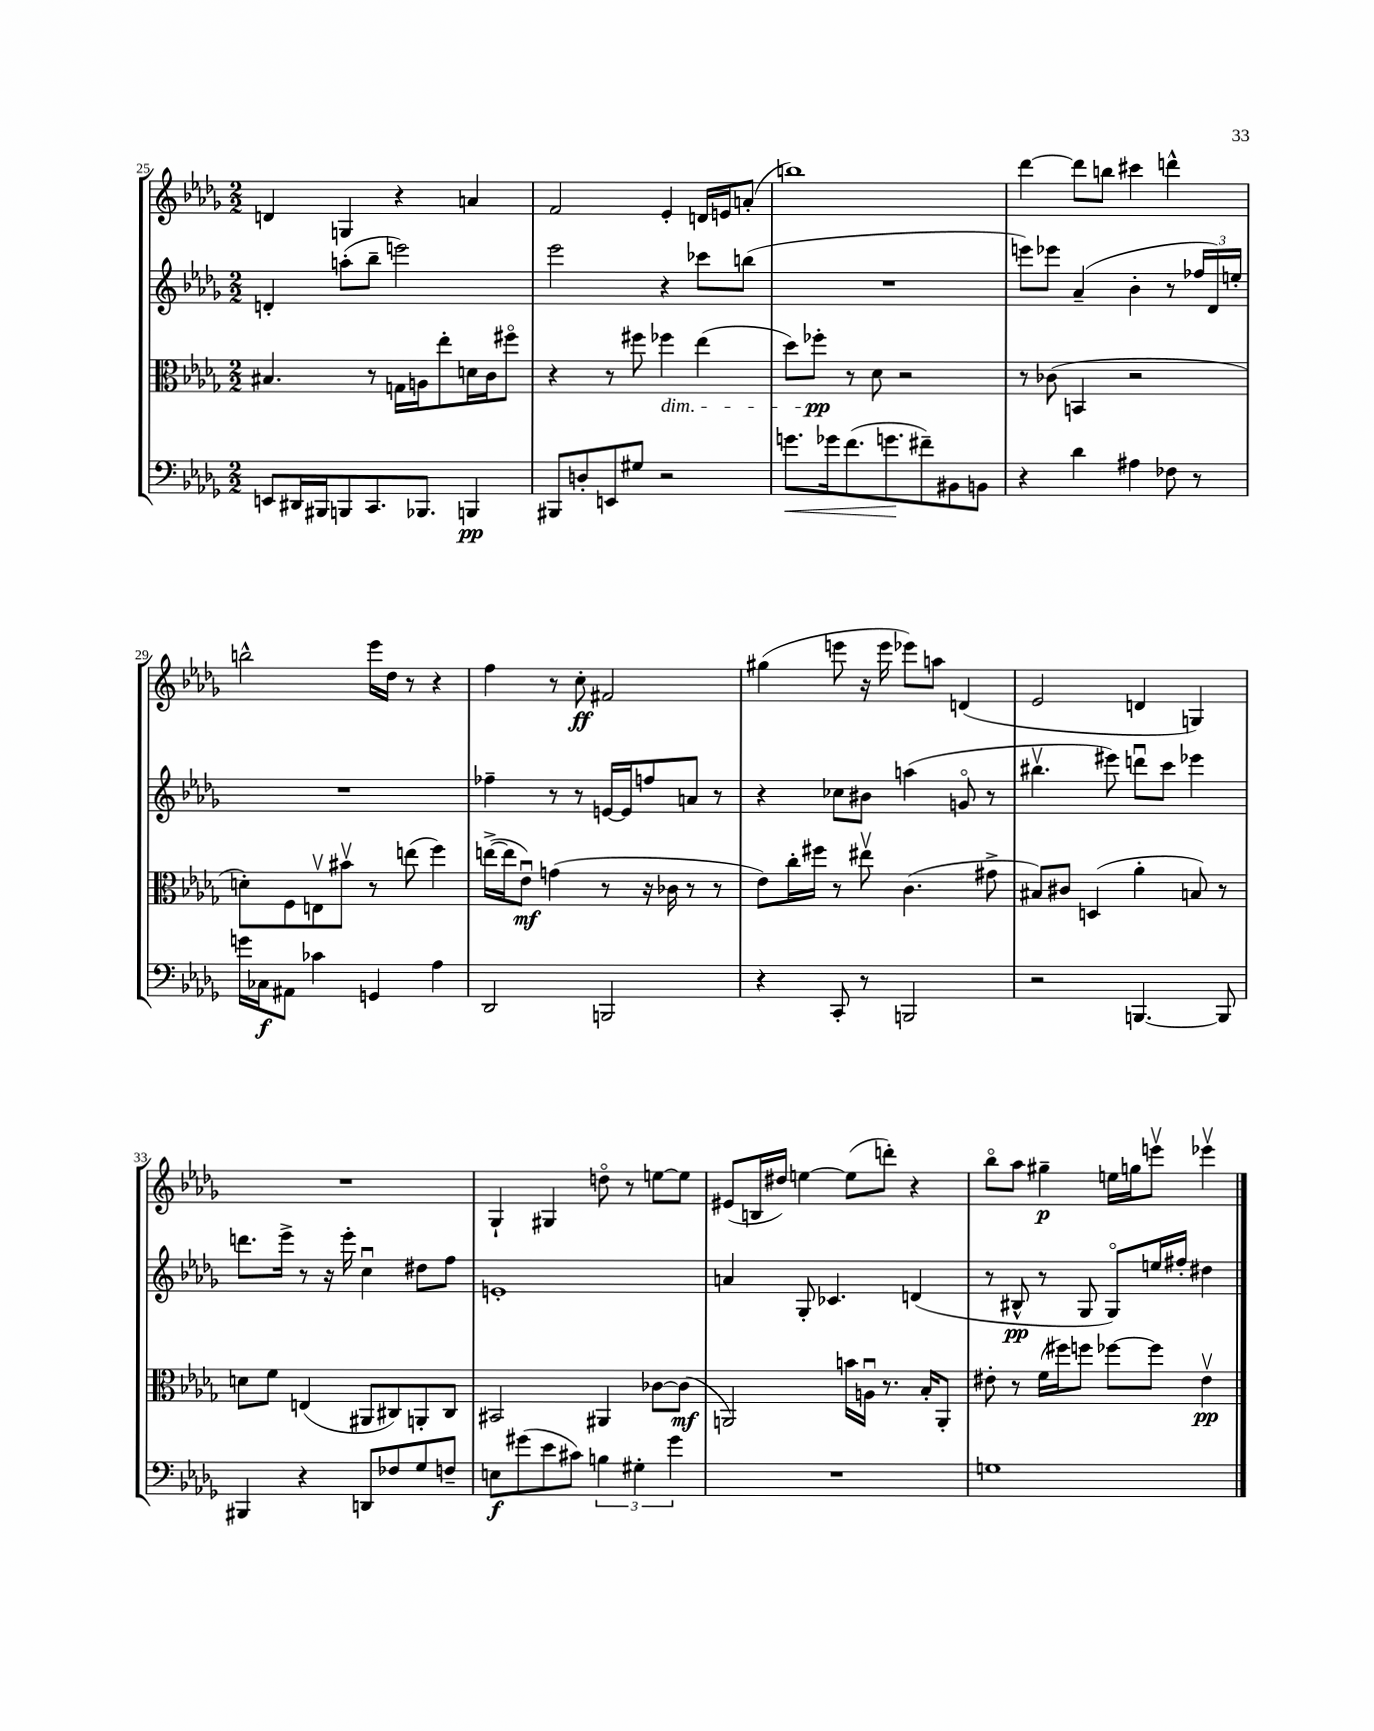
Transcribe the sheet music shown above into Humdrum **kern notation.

**kern	**kern	**kern	**kern
*staff4	*staff3	*staff2	*staff1
*clefF4	*clefC3	*clefG2	*clefG2
*k[b-e-a-d-g-]	*k[b-e-a-d-g-]	*k[b-e-a-d-g-]	*k[b-e-a-d-g-]
*M2/2	*M2/2	*M2/2	*M2/2
8EE	4.B#	4d'	4d
16DD#	.	.	.
16BBB#	.	.	.
8BBB	.	(8aa'	4G
8.CC	8r	8bb-~	.
.	16G	2eee)	4r
8.BBB-	16A	.	.
.	8ee-'	.	.
4BBB	16d	.	4a
.	16c	.	.
.	8ff#o	.	.
=	=	=	=
8BBB#	4r	2eee-	2f
8D'	.	.	.
8EE	8r	.	.
8G#	8ff#	.	.
2r	4ff-	4r	4e-'
.	(4ee-	8ccc-	16d
.	.	.	16e
.	.	(8bb	(8a'
=	=	=	=
8.g	8dd-)	1r	1bb)
.	8ff-'	.	.
16g-	.	.	.
(8.f	8r	.	.
.	8d-	.	.
8.g	.	.	.
.	2r	.	.
8f#~)	.	.	.
8BB#	.	.	.
8BB	.	.	.
=	=	=	=
4r	8r	8eee)	[4ddd-
.	(8c-	8eee-	.
4d-	4BB	(4a-~	8ddd-]
.	.	.	8bb
4A#	2r	4b-'	4ccc#
8F-	.	8r	4ddd^^
8r	.	24ff-	.
.	.	24d-)	.
.	.	24ee'	.
=	=	=	=
16g	8d')	1r	2bb^^
16C-	.	.	.
8AA#	8F	.	.
4c-	8Ev	.	.
.	8b#v	.	.
4GG	8r	.	16eee-
.	.	.	16dd-
.	(8ee	.	8r
4A-	4ff)	.	4r
=	=	=	=
2DD-	([16ee^	4ff-~	4ff
.	16ee]	.	.
.	8e-u)	.	.
.	(4g	8r	8r
.	.	8r	8cc'
2BBB	8r	[16e	2f#
.	.	16e]	.
.	16r	8ff	.
.	16c-	.	.
.	8r	8a	.
.	8r	8r	.
=	=	=	=
4r	8e-)	4r	(4gg#
.	16cc'	.	.
.	16ff#	.	.
8CC'	8r	8cc-	8eee
8r	8ee#v	8b#	16r
.	.	.	16eee
2BBB	(4.c	(4aa	8eee-)
.	.	.	8aa
.	.	8go	(4d
.	8g#^	8r	.
=	=	=	=
2r	8B#)	4.bb#v	2e-
.	8c#	.	.
.	(4D	.	.
.	.	8eee#)	.
[4.BBB	4a-'	8dddu	4d
.	.	8ccc	.
.	8B)	4eee-	4G)
8BBB]	8r	.	.
=	=	=	=
4BBB#	8d	8.ddd	1r
.	8f	.	.
.	.	16eee-^	.
4r	(4E	8r	.
.	.	16r	.
.	.	16eee-'	.
8DD	8AA#	4ccu	.
8F-	8C#)	.	.
8G-	8AA'	8dd#	.
8F~	8C#	8ff	.
=	=	=	=
8E	2BB#	1e'	4G-`
(8g#	.	.	.
8e-	.	.	4G#
8c#)	.	.	.
6B	4AA#	.	8ddo
.	.	.	8r
6G#'	.	.	.
.	[8c-	.	[8ee
6g#	.	.	.
.	(8c-]	.	8ee]
=	=	=	=
1r	2AA)	4a	(8e#
.	.	.	16B
.	.	.	16dd#)
.	.	8G-'	[4ee
.	.	4.c-	.
.	16b	.	(8ee]
.	16Au	.	.
.	8.r	.	8ddd')
.	.	(4d	4r
.	16B-'	.	.
.	8AA'	.	.
=	=	=	=
1G	8e#'	8r	8bb-o
.	8r	8B#^^	8aa-
.	(16f	8r	4gg#~
.	16ff#)	.	.
.	8ff	8G-	.
.	[8ff-	8G-o)	16ee
.	.	.	16gg
.	8ff-]	16ee	8eeev
.	.	16ff#'	.
.	4e#v	4dd#	4eee-v
==	==	==	==
*-	*-	*-	*-
